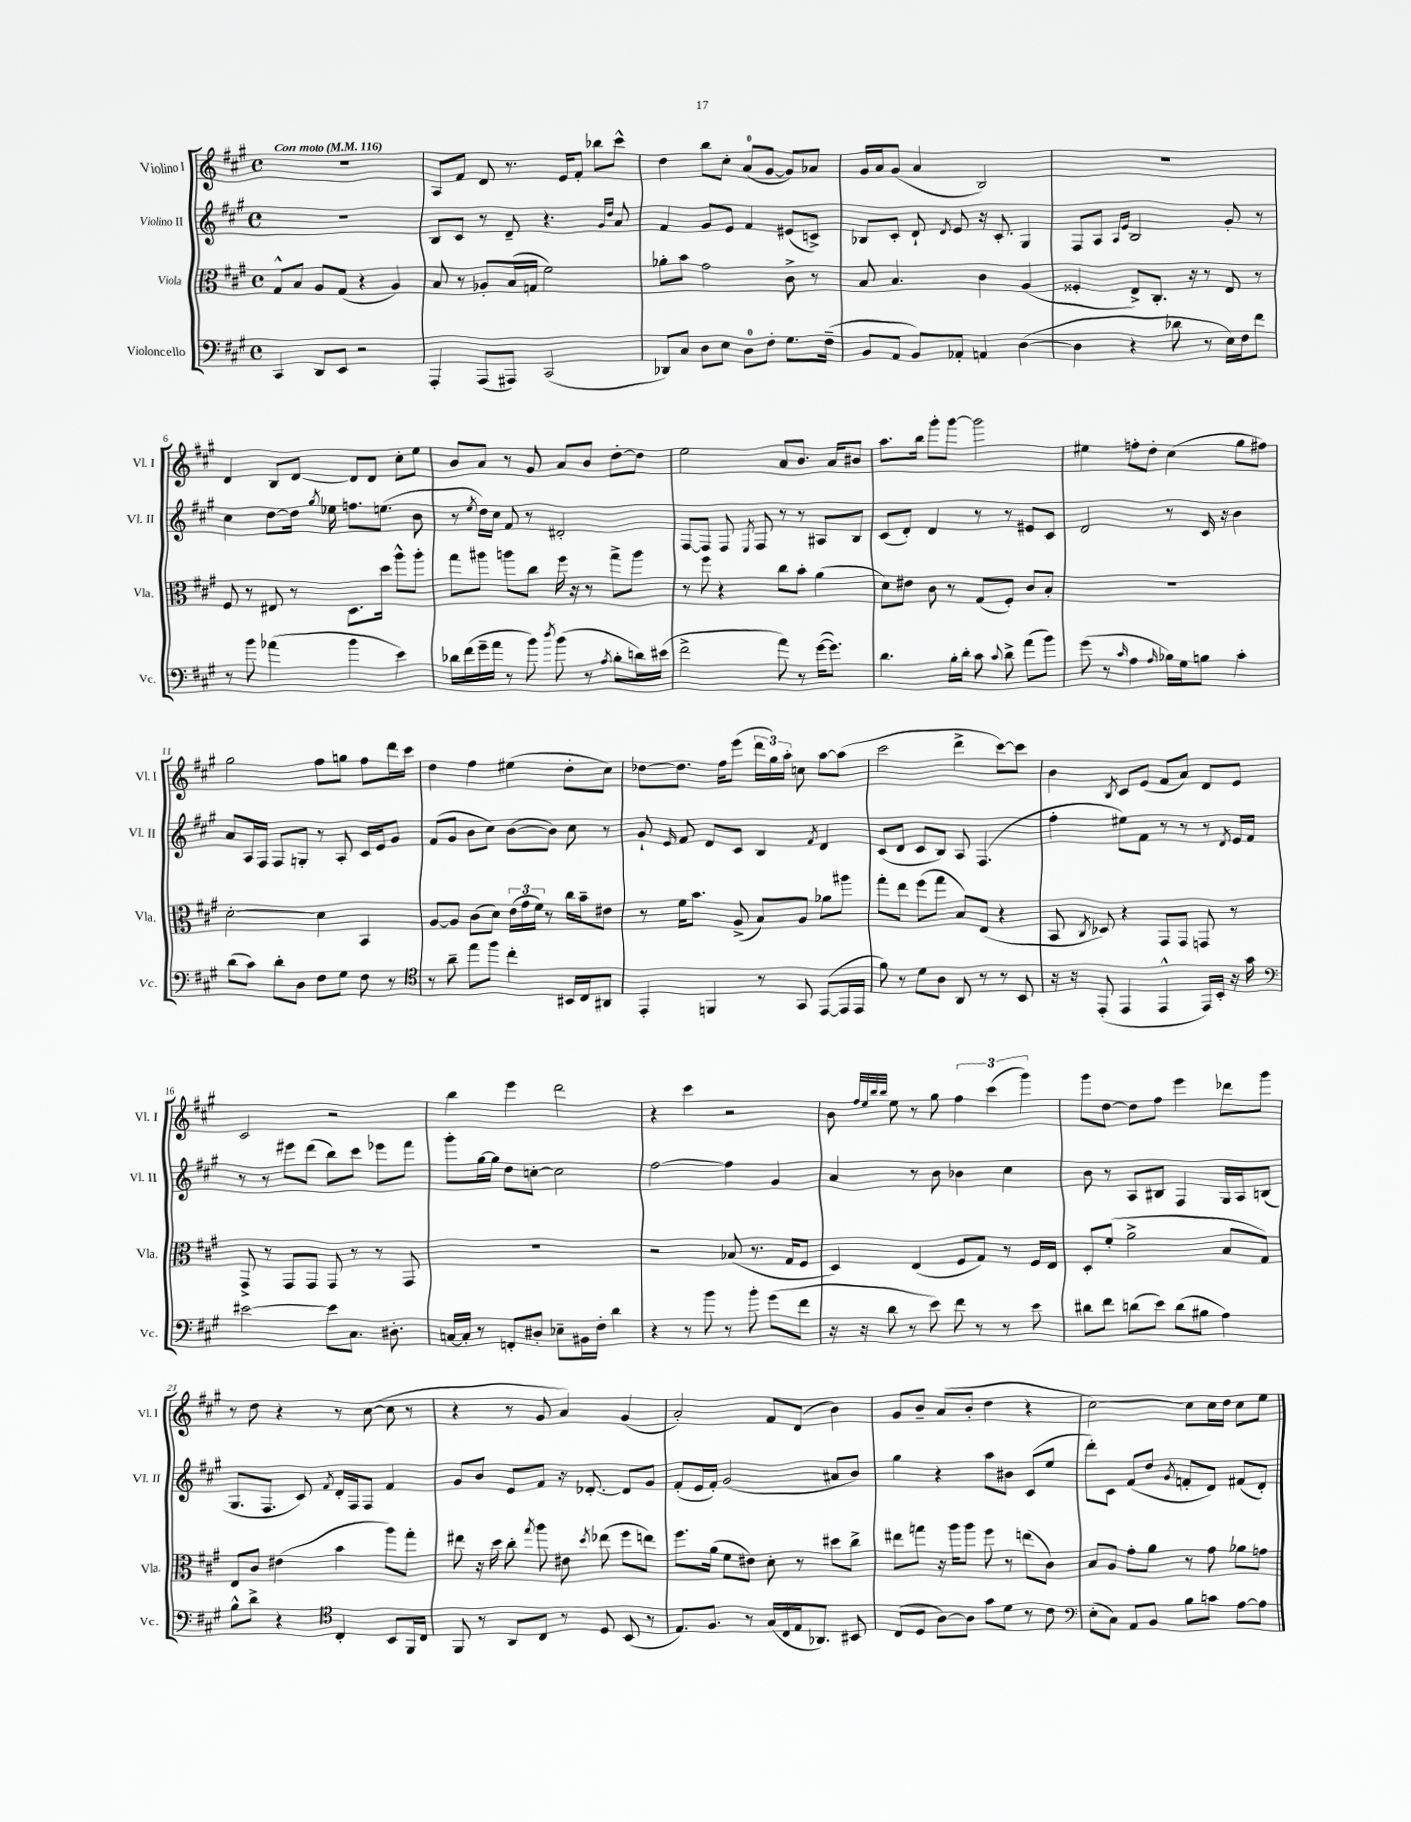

**kern	**kern	**kern	**kern
*part4	*part3	*part2	*part1
*staff4	*staff3	*staff2	*staff1
*I"Violoncello	*I"Viola	*I"Violino II	*I"Violino I
*I'Vc.	*I'Vla.	*I'Vl. II	*I'Vl. I
*clefF4	*clefC3	*clefG2	*clefG2
*k[f#c#g#]	*k[f#c#g#]	*k[f#c#g#]	*k[f#c#g#]
*M4/4	*M4/4	*M4/4	*M4/4
*met(c)	*met(c)	*met(c)	*met(c)
*MM116	*MM116	*MM116	*MM116
=1	=1	=1	=1
!	!	!	!LO:TX:a:B:t=Con moto
4CC#/	8G#^^/L	1r	1r
.	8B/J	.	.
8DD/L	8A/L	.	.
8EE/J	(8G#/J	.	.
2r	4r	.	.
.	4A/)	.	.
=2	=2	=2	=2
4AAA'/	8B/	8B/L	8A/L
.	8r	8c#/J	8f#/J
(8AAA/L	8A-X'/L	8r	8d/
8AAA#X/J)	(16B/L	8d~/	8.r
.	16Gn/JJ	.	.
(2CC#/	2f#\)	4.r	.
.	.	.	16e/KL
.	.	.	8f#'/J
.	.	.	8bb-X\L
.	.	16qqg#/LL	.
.	.	16qqdd/JJ	.
.	.	8a/	8ccc#^^\J
=3	=3	=3	=3
8DD-X/L)	8a-X'\L	4f#/	4dd\
8C#/J	8b\J	.	.
8D\L	2g#\	8g#/L	8bb\L
8E\J	.	8e/J	8cc#'\J
8D\L	.	4f#/	(8a/L
8F#'\J	.	.	[8g#/J
8.G#\L	8c#^\	(8e#X/L	8g#/L])
.	8r	8cn^/J)	8a-X/J
(16F#~\Jk	.	.	.
=4	=4	=4	=4
8BB/L	8B/	8B-X/L	16g#/LL
.	.	.	16a/J
8AA/J	4.B/	8c#'/J	(8g#/J
8BB/L)	.	8d`/	4a/
.	.	8qd/	.
8AA-X'/J	.	8e/	.
4AAn/	4c#\	16r	2B/)
.	.	8.c#'/	.
([4D\	(4A/	4G#/	.
=5	=5	=5	=5
4D\]	4F##X'/	8F#/L	1r
.	.	8A/J	.
.	.	16qqA/LL	.
.	.	16qqe/JJ	.
4r	8E^/L)	2B/	.
.	8.C#'/J	.	.
8d-X\	.	.	.
.	16r	.	.
8r	8r	.	.
16E\LL)	8E/	8g#'/	.
16F#\J	.	.	.
8f#\J	8r	8r	.
!!LO:LB:g=z
=6	=6	=6	=6
8r	8F#/	4cc#\	4d/
8b\	8r	.	.
(4a-X\	8E#X/	[8dd\L	8B/L
.	8r	16dd\Jk]	[8d/J
.	.	8qgg#/	.
.	.	16ee-X\	.
4b\	8.D\L	8.ffn\L	8d/L]
.	.	.	8d/J
.	16dd\Jk	(8.een\J	.
4e\)	8aa^^\L	.	8cc#'\L
.	8aa'\J	8b\	8ee\J
=7	=7	=7	=7
16d-X\LL	8gg#\L	8r	8b/L
(16f#\	.	.	.
.	.	8qee/	.
16g#~\	8aa#X\J	16dd\LL)	8a/J
16a\JJ	.	16cc#\JJ	.
8r	8aan\L	8f#/	8r
8b\)	8cc#\J	8r	8g#/
8qdd/	.	.	.
(8b\	16ff#\	2d#X'/	8a/L
.	16r	.	.
8r	8r	.	8b/J
8qA/	.	.	.
8B'\L	8gg#^\L	.	[8dd'\L
16dn\L)	8aa\J	.	8dd\J]
(16e#X\JJ	.	.	.
=8	=8	=8	=8
2f#^\	8r	[8F#/L	2ee\
.	8ff#\	8F#/J]	.
.	4r	8F#/	.
.	.	8qE/	.
.	.	8F#/	.
8a\)	8cc#\L	8r	8a/L
8r	8b'\J	8r	8.b/J
([16g#\KL	(4a\	8A#X/L	.
8.g#\J])	.	.	16a/KL
.	.	8B/J	8b#X/J
=9	=9	=9	=9
4.d\	8d\L)	(8c#/L	8.aa\L
.	8e#X\J	8d'/J)	.
.	.	.	16bb\Jk
.	8c#\	4d/	8ggg#'\L
16B'\LL	8r	.	[8ggg#\J
16d'\JJ	.	.	.
8c#\	(8G#/L	8r	2ggg#\]
8qqc#/	.	.	.
8d^\	8F#'/J)	8r	.
(8a\L	8c#/L	8e#X/L	.
8b\J)	8B'/J	8c#/J	.
=10	=10	=10	=10
(8g#\	1r	2d/	4ee#X\
8r	.	.	.
16qqc#/	.	.	.
4A\	.	.	8ffn'\L
.	.	.	8dd'\J
16qqA/	.	.	.
16B-X\LL)	.	8r	(4cc#\
16G#\J	.	.	.
8Bn\J	.	16c#/	.
.	.	16r	.
4c#'\	.	4b\	8gg#\L
.	.	.	8ff#X\J)
!!LO:LB:g=z
=11	=11	=11	=11
(8d\L	[2d'\	8a/L	2gg#\
8c#\J)	.	16A/L	.
.	.	16F#/JJ	.
8d'\L	.	8F#/L	.
8D\J	.	8Gn'/J	.
8F#\L	4d\]	8r	8ff#\L
8G#\J	.	8A'/	8ggn\J
8F#\	4BB/	16c#/LL	8ff#\L
.	.	16e/J	.
8r	.	8g#/J	16ddd\L
.	.	.	16ccc#\JJ
=12	=12	=12	=12
*clefC4	*	*	*
8r	[8A/L	(8f#/L	4dd\
8a~\	8A/J]	8g#/J	.
8ee\L	(8c#\L	8b\L	4ff#\
8ff#\J	8d\J)	8cc#\J)	.
4cc#'\	(24e\LL	([8b\L	(4ee#X\
.	24g#\	.	.
.	24f#\JJ)	.	.
.	8r	8b\J])	.
16BB#X/LL	16cc#\LL	8cc#\	8dd'\L
16C#/J	16b~\J	.	.
8AA#X/J	8e#X\J	8r	8cc#\J)
=13	=13	=13	=13
4EE'/	8r	8g#`/	[8dd-X\L
.	.	16qqe/	.
.	16f#\KL	8f#/	8.dd-\J]
.	8.b\J	.	.
4FFn/	.	8d/L	.
.	.	.	16ff#\KL
.	(8A^/	8c#/J	(8eee\J
8r	8B/L)	4B/	24ddd\LL
.	.	.	24gg#\)
.	.	.	24aa'\JJ
8GG#/	8A/J	.	8ccn\
.	.	8qf#/	.
([8EE/L	8a-X\L	4d/	[8aa\L
16EE/L]	8aa#X\J	.	(8aa\J]
16EE/JJ	.	.	.
=14	=14	=14	=14
8f#\)	8gg#'\L	(8c#/L	2ccc#\
8r	8ee\J	8d/J	.
8d\L	(8ff#\L	8c#/L	.
8A\J	8gg#\J	8B/J)	.
8AA/	8B/L)	8A/	4ddd^\
8r	(8E/J	(4.F#/	.
8r	4r	.	[8ccc#\L)
8BB/	.	.	8ccc#\J]
=15	=15	=15	=15
16r	8BB/	4ff#'\	4b\
16r	.	.	.
.	8qC#/	.	.
(8EE'/	8D-X/)	.	.
.	.	.	8qB/
4EE/	4r	8ee#X\L)	8c#/L
.	.	8f#\J	(8e/J
4EE^^/	8GG#/L	8r	8f#/L
.	8GG#/J	8r	8a/J)
16EE/LL)	8GGn/	8r	8d/L
16BB'/JJ	.	.	.
.	.	8qd/	.
16r	8r	16e/LL	8e/J
16g#\	.	16f#/JJ	.
!!LO:LB:g=z
=16	=16	=16	=16
*clefF4	*	*	*
[2e#X\	8GG#^/	8r	2c#/
.	8r	8r	.
.	8GG#/L	8eee#X\L	.
.	8GG#/J	(8ddd\J	.
8e#\L]	8GG#/	8bb\L)	2r
8.C#\J	8r	8ccc#\J	.
.	8r	8eee-X\L	.
8.D#X'\	.	.	.
.	8GG#/	8fff#\J	.
=17	=17	=17	=17
[16Cn/LL	1r	8ggg#'\L	4bb\
16C'/JJ]	.	.	.
8r	.	[16gg#\L	.
.	.	16gg#\JJ]	.
8FFn'/L	.	8dd\L	4eee\
8D#X'/J	.	[8ccn'\J	.
8E-X~\L	.	2cc\]	2ddd\
16BB#X\L	.	.	.
16F#'\JJ	.	.	.
4d\	.	.	.
=18	=18	=18	=18
4r	2r	[2ff#\	4r
8r	.	.	4ccc#\
8b\	.	.	.
8r	(8B-X/	4ff#\]	2r
8b'\	8.r	.	.
(8g#\L	.	4g#/	.
.	16G#/KL	.	.
8f#\J	8F#/J	.	.
=19	=19	=19	=19
16r	4D/)	4a/	8b\
16r	.	.	.
.	.	.	32qqff#/LLL
.	.	.	32qqee/
.	.	.	32qqbb/
.	.	.	32qqbb/JJJ
8d\	.	.	8ee\
8r	(4E/	8r	8r
8e\)	.	8b\	8gg#\
8f#\	8F#/L	4b-X\	6ff#\
8r	8G#/J)	.	.
.	.	.	(6ccc#\
8r	8r	4cc#\	.
.	.	.	6ggg#\)
8e\	16F#/LL	.	.
.	16E/JJ	.	.
=20	=20	=20	=20
8d#X\L	8D'/L	8b\	8ggg#\L
8f#\J	(8f#'/J	8r	[8dd\J
(8dn\L	2a^\	8A/L	8dd\L]
8e\J)	.	8B#X/J	8ff#\J
(8d\L	.	4F#/	4eee\
8B#X\J	.	.	.
4A\)	8B/L	16G#/LL	8ddd-X\L
.	.	16A/J	.
.	8G#/J)	(8Bn/J	8ggg#\J
!!LO:LB:g=z
=21	=21	=21	=21
8B^^\L	8E/L	8.G#/L	8r
8d^\J	8c#/J	.	8dd\
.	.	8.F#/J	.
4r	(4e#X\	.	4r
.	.	8c#/)	.
*clefC4	*	*	*
.	.	8qf#/	.
4C#'/	4b\	16d'/LL	8r
.	.	16F#/J	.
.	.	8F#/J	([8cc#\
8BB/L	8aa\L)	4f#/	8cc#\]
16FF#/L	8gg#'\J	.	8r
16C#/JJ	.	.	.
=22	=22	=22	=22
8FF#/	8ee#X\	8g#/L	4r
8r	16r	8b/J	.
.	16dd\	.	.
8AA/L	8cc#'\	8e/L	8r
.	8qgg#/	.	.
8C#/J	8aa\	8f#/J	8g#/
8r	8e#X\	16r	4a/)
.	.	[8.d-X'/	.
.	8qdd/	.	.
8D/	(8ee-X\	.	.
(8BB/	8ff#\L	8d-/L]	(4g#/
8r	8een\J)	8g#/J	.
=23	=23	=23	=23
8.E/L)	8.ff#\L	(8f#'/L	2a'/)
.	.	16e/L	.
8.F#/J	(16a\Jk	16f#'/JJ)	.
.	8f#\L	(2g#/	.
8r	8e#X\J)	.	.
(16G#/LL	8d'\	.	8f#/L
16C#/	.	.	.
16E/J	8r	.	(8d/J
8.AA-X/J)	.	.	.
.	8dd#X\L	8a#X/L	4b\)
8BB#X/	8cc#^\J	8b/J)	.
=24	=24	=24	=24
(8C#/L	8ee#X\L	4gg#\	8g#/L
8D/J	8ggn\J	.	8b~/J
[8A\L)	16r	4r	(8a/L
.	16aa\KL	.	.
8A\J]	8aa\J	.	8b'/J
8g#\L	8ff#\	8aa\L	4dd\
8d\J	8r	8b#X\J	.
8r	(8een\L	(8c#/L	4r
8c#\	8c#\J)	8ee/J	.
=25	=25	=25	=25
*clefF4	*	*	*
(8E'\L	8B/L	8ddd'\L)	[2cc#\)
8C#\J)	8A/J	8c#\J	.
8AA/L	8g#'\L	(8f#/L	.
8BB/J	8a\J	8dd/J	.
.	.	8qg#/	.
8B\L	8r	8fn'/L	8cc#\L]
8cn\J	8g#\	8d/J)	16cc#\L
.	.	.	16dd\JJ
[8A\L	8a-X\L	(8f#X/L	8cc#\L
8A\J]	8gn\J	8d'/J)	8ee\J
==	==	==	==
*-	*-	*-	*-
